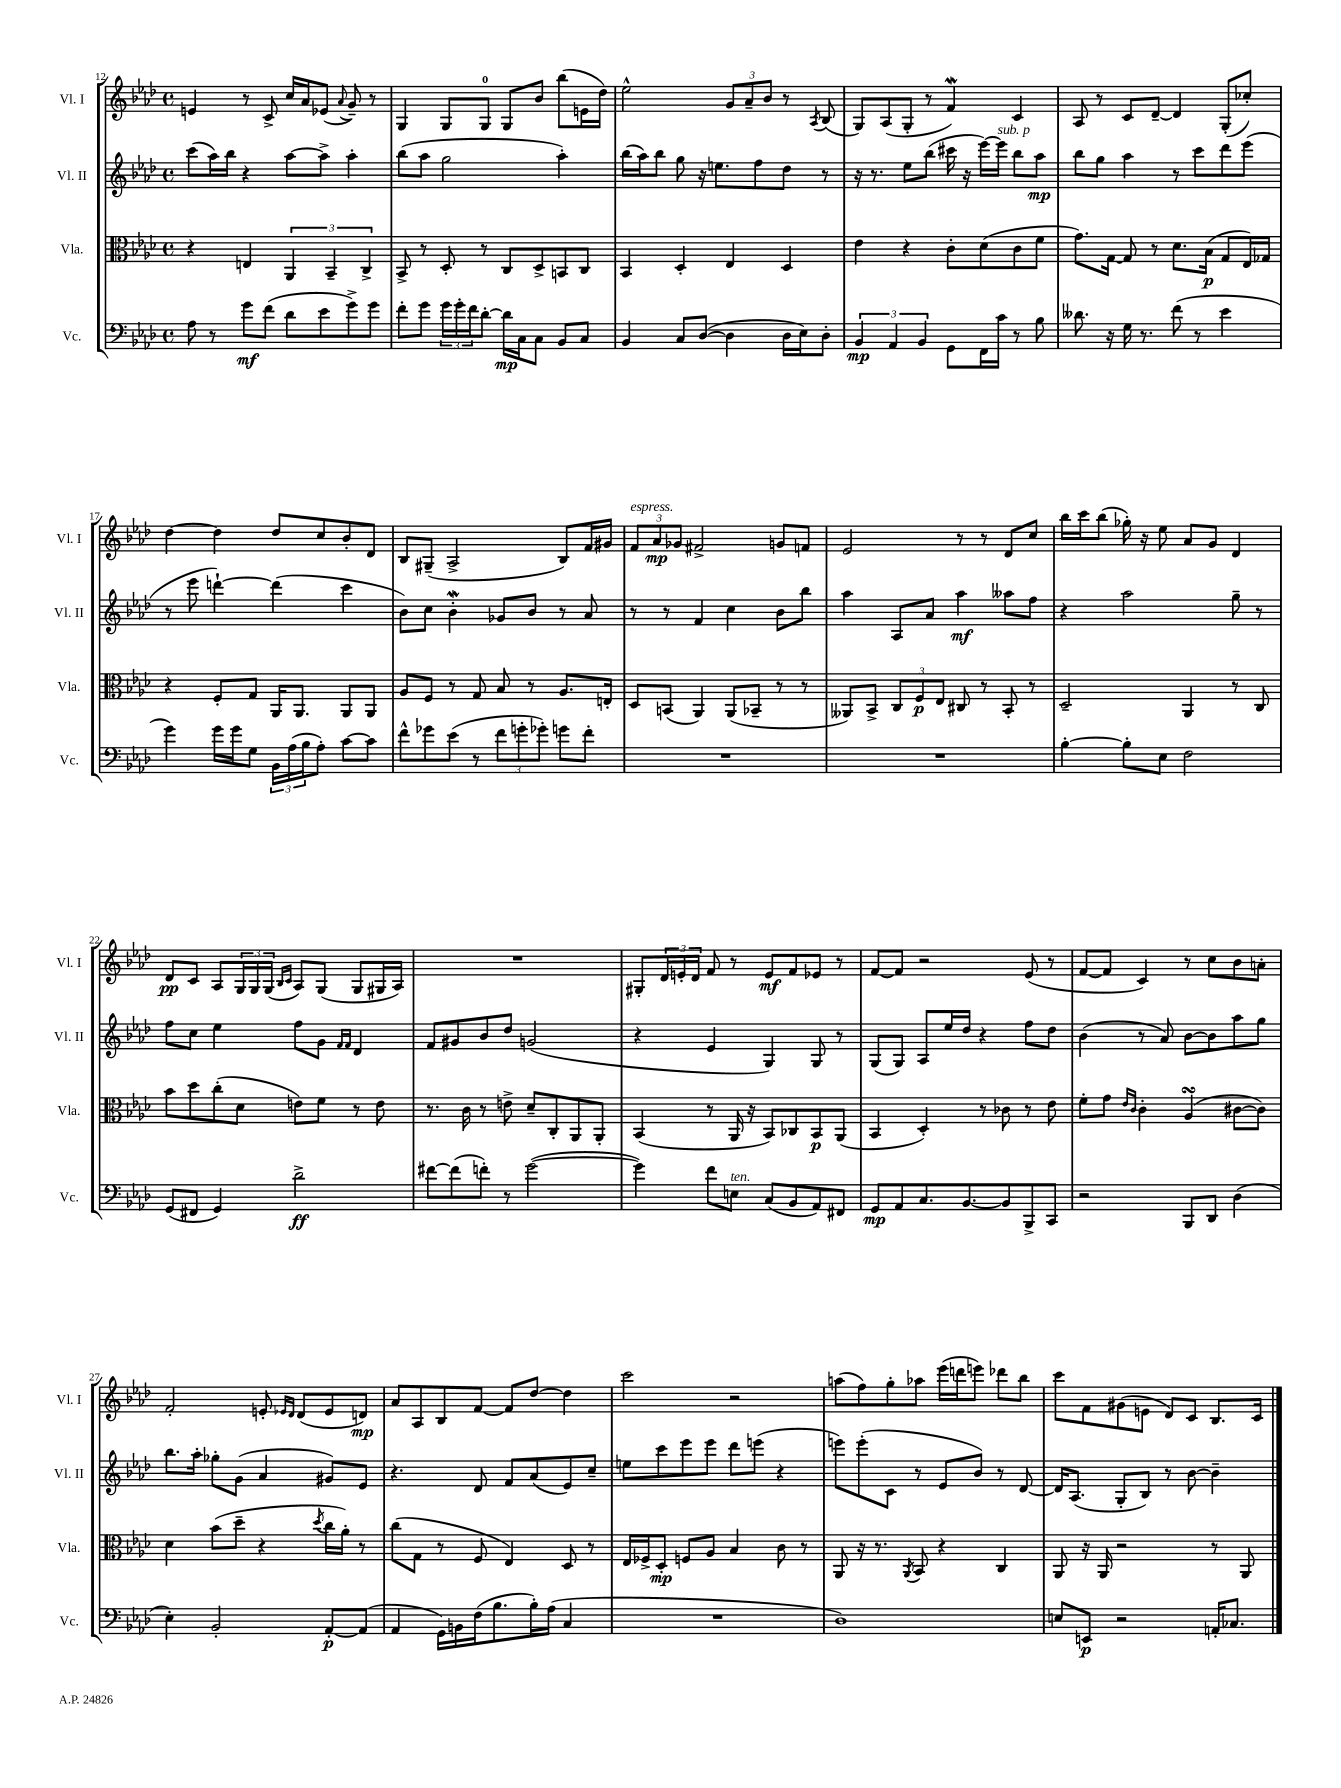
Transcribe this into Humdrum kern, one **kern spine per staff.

**kern	**kern	**kern	**kern
*staff4	*staff3	*staff2	*staff1
*clefF4	*clefC3	*clefG2	*clefG2
*k[b-e-a-d-]	*k[b-e-a-d-]	*k[b-e-a-d-]	*k[b-e-a-d-]
*M4/4	*M4/4	*M4/4	*M4/4
*met(c)	*met(c)	*met(c)	*met(c)
8A-	4r	(8ccc	4e
8r	.	16aa-)	.
.	.	16bb-	.
8g	4E	4r	8r
(8f	.	.	8c^
8d-	6AA-	[8aa-	16cc
.	.	.	16a-
8e-	.	8aa-^]	(8e-
.	6BB-~	.	.
.	.	.	8qqa-
8g^)	.	4aa-'	8g~)
.	6C^	.	.
8g	.	.	8r
=	=	=	=
8f'	8BB-^	(8bb-	4G
8g	8r	8aa-	.
24g	8D-'	2gg	8G
24g'	.	.	.
24f	.	.	.
[8d-'	8r	.	8G
16d-]	8C	.	8G
16C	.	.	.
8C	8D-^	.	8b-
8BB-	8BB	4aa-')	(8bb-
8C	8C	.	16e
.	.	.	16dd-)
=	=	=	=
4BB-	4BB-	(16bb-	2ee-^^
.	.	16aa-)	.
.	.	8bb-	.
8C	4D-'	8gg	.
([8D-	.	16r	.
.	.	8.ee	.
4D-]	4E-	.	12g
.	.	.	12a-~
.	.	8ff	.
.	.	.	12b-
16D-	4D-	8dd-	8r
16E-)	.	.	.
.	.	.	8qA-
8D-'	.	8r	(8B-
=	=	=	=
6BB-	4e-	16r	8G)
.	.	8.r	.
.	.	.	(8A-
6AA-	.	.	.
.	4r	8ee-	8G'
6BB-	.	.	.
.	.	(8bb-	8r
8GG	8c'	16ccc#	4f)
.	.	16r	.
16FF	(8d-	[16eee-)	.
16c	.	16eee-]	.
8r	8c	8bb-	4c
8B-	8f	8aa-	.
=	=	=	=
8.d--	8.g)	8bb-	8A-
.	.	8gg	8r
16r	[16G	.	.
16G	8G]	4aa-	8c
8.r	.	.	.
.	8r	.	[8d-~
(8f	8.d-	8r	4d-]
8r	.	8ccc	.
.	(16B-	.	.
4e-	8G	8ddd-	(8G'
.	16E-)	(8eee-	8cc-')
.	16G-	.	.
=	=	=	=
4g)	4r	8r	[4dd-
.	.	8eee-	.
16g	8F'	[4ddd`)	4dd-]
16g	.	.	.
8G	8G	.	.
24BB-	16AA-	(4ddd]	8dd-
(24A-	.	.	.
.	8.AA-	.	.
24B-	.	.	.
8A-')	.	.	8cc
[8c	8AA-	4ccc	8b-'
8c]	8AA-	.	8d-
=	=	=	=
8f^^	8A-	8b-)	8B-
8g-	8F	8cc	(8G#~
(8e-	8r	4b-'	2A-^
8r	8G	.	.
12f	8B-	8g-	.
12g'	.	.	.
.	8r	8b-	.
12g-')	.	.	.
8g	8.A-	8r	8B-)
8f'	.	8a-	16f
.	16E'	.	16g#
=	=	=	=
1r	8D-	8r	12f
.	.	.	12a-
.	(8BB	8r	.
.	.	.	12g-
.	4AA-)	4f	2f#^
.	(8AA-	4cc	.
.	8BB-~	.	.
.	8r	8b-	8g
.	8r	8bb-	8f
=	=	=	=
1r	8AA--)	4aa-	2e-
.	8BB-^	.	.
.	12C	8A-	.
.	12F	.	.
.	.	8a-	.
.	12E-	.	.
.	8C#	4aa-	8r
.	8r	.	8r
.	8BB-'	8aa--	8d-
.	8r	8ff	8cc
=	=	=	=
[4B-'	2D-~	4r	16bb-
.	.	.	16ccc
.	.	.	(8bb-
8B-']	.	2aa-	16gg-')
.	.	.	16r
8E-	.	.	8ee-
2F	4AA-	.	8a-
.	.	.	8g
.	8r	8gg~	4d-
.	8C	8r	.
=	=	=	=
(8GG	8b-	8ff	8d-
8FF#	8dd-	8cc	8c
4GG)	(8cc'	4ee-	8A-
.	8d-	.	24G
.	.	.	24G
.	.	.	(24G
.	.	.	16qqB-
.	.	.	16qqc
2d-^	8e)	8ff	8A-)
.	8f	8g	(8G
.	.	16qqf	.
.	.	16qqf	.
.	8r	4d-	8G
.	8e	.	16G#
.	.	.	16A-)
=	=	=	=
[8f#	8.r	8f	1r
(8f#]	.	8g#	.
.	16c	.	.
8f')	8r	8b-	.
8r	8e^	8dd-	.
([2g	8d-~	(2g	.
.	8C'	.	.
.	8AA-	.	.
.	8AA-'	.	.
=	=	=	=
4g])	(4BB-	4r	8G#'
.	.	.	24d-
.	.	.	24e'
.	.	.	24d-
8f	8r	4e-	8f
8E	16AA-	.	8r
.	16r	.	.
(8C	8BB-)	4G)	8e
8BB-	8C-	.	8f
8AA-)	8BB-	8G	8e-
8FF#	(8AA-	8r	8r
=	=	=	=
8GG	4BB-	(8G	[8f
8AA-	.	8G)	8f]
8.C	4D-')	8A-	2r
.	.	16ee-	.
[8.BB-	.	16dd-	.
.	8r	4r	.
8BB-]	8c-	.	.
8BBB-^	8r	8ff	(8e-
8CC	8e-	8dd-	8r
=	=	=	=
2r	8f'	(4b-	[8f
.	8g	.	8f]
.	16qqe-	.	.
.	16qqc	.	.
.	4c'	8r	4c)
.	.	8a-)	.
8BBB-	(4A-	[8b-	8r
8DD-	.	8b-]	8cc
(4D-	[8c#	8aa-	8b-
.	8c#])	8gg	8a'
=	=	=	=
4E-')	4d-	8.bb-	2f'
.	.	16aa-'	.
2BB-'	(8b-	8gg-'	.
.	8dd-~	(8g	.
.	4r	4a-	8e'
.	.	.	16qqe-
.	.	.	16qqd-
.	.	.	(8d-
.	8qdd-	.	.
[8AA-'	16cc	8g#)	8e-
.	16a-')	.	.
(8AA-]	8r	8e-	8d)
=	=	=	=
4AA-	(8cc	4.r	8a-
.	8G	.	8A-
16GG)	8r	.	8B-
16BB	.	.	.
(16F	8F	8d-	[8f
8.B-	.	.	.
.	4E-)	8f	8f]
16B-')	.	(8a-	[8dd-
(16A-	.	.	.
4C	8D-	8e-)	4dd-]
.	8r	8cc~	.
=	=	=	=
1r	16E-	8ee	2ccc
.	16F-^	.	.
.	8D-'	8ccc	.
.	8F	8eee-	.
.	8A-	8eee-	.
.	4B-	8ddd-	2r
.	.	(8eee	.
.	8c	4r	.
.	8r	.	.
=	=	=	=
1D-)	8AA-	8eee)	(8aa
.	16r	(8eee'	8ff)
.	8.r	.	.
.	.	8c	8gg'
.	8qAA-	.	.
.	8BB-	8r	8aa-
.	4r	8e-	(16eee-
.	.	.	16ddd
.	.	8b-)	8eee)
.	4C	8r	8ddd-
.	.	[8d-	8bb-
=	=	=	=
8E	8AA-	16d-]	8ccc
.	.	(8.A-	.
8EE	16r	.	8f
.	16AA-	.	.
2r	2r	8G'	(8g#
.	.	8B-)	8e
.	.	8r	8d-)
.	.	[8b-	8c
16AA'	8r	4b-~]	8.B-
8.C-	.	.	.
.	8AA-	.	.
.	.	.	16c
==	==	==	==
*-	*-	*-	*-
